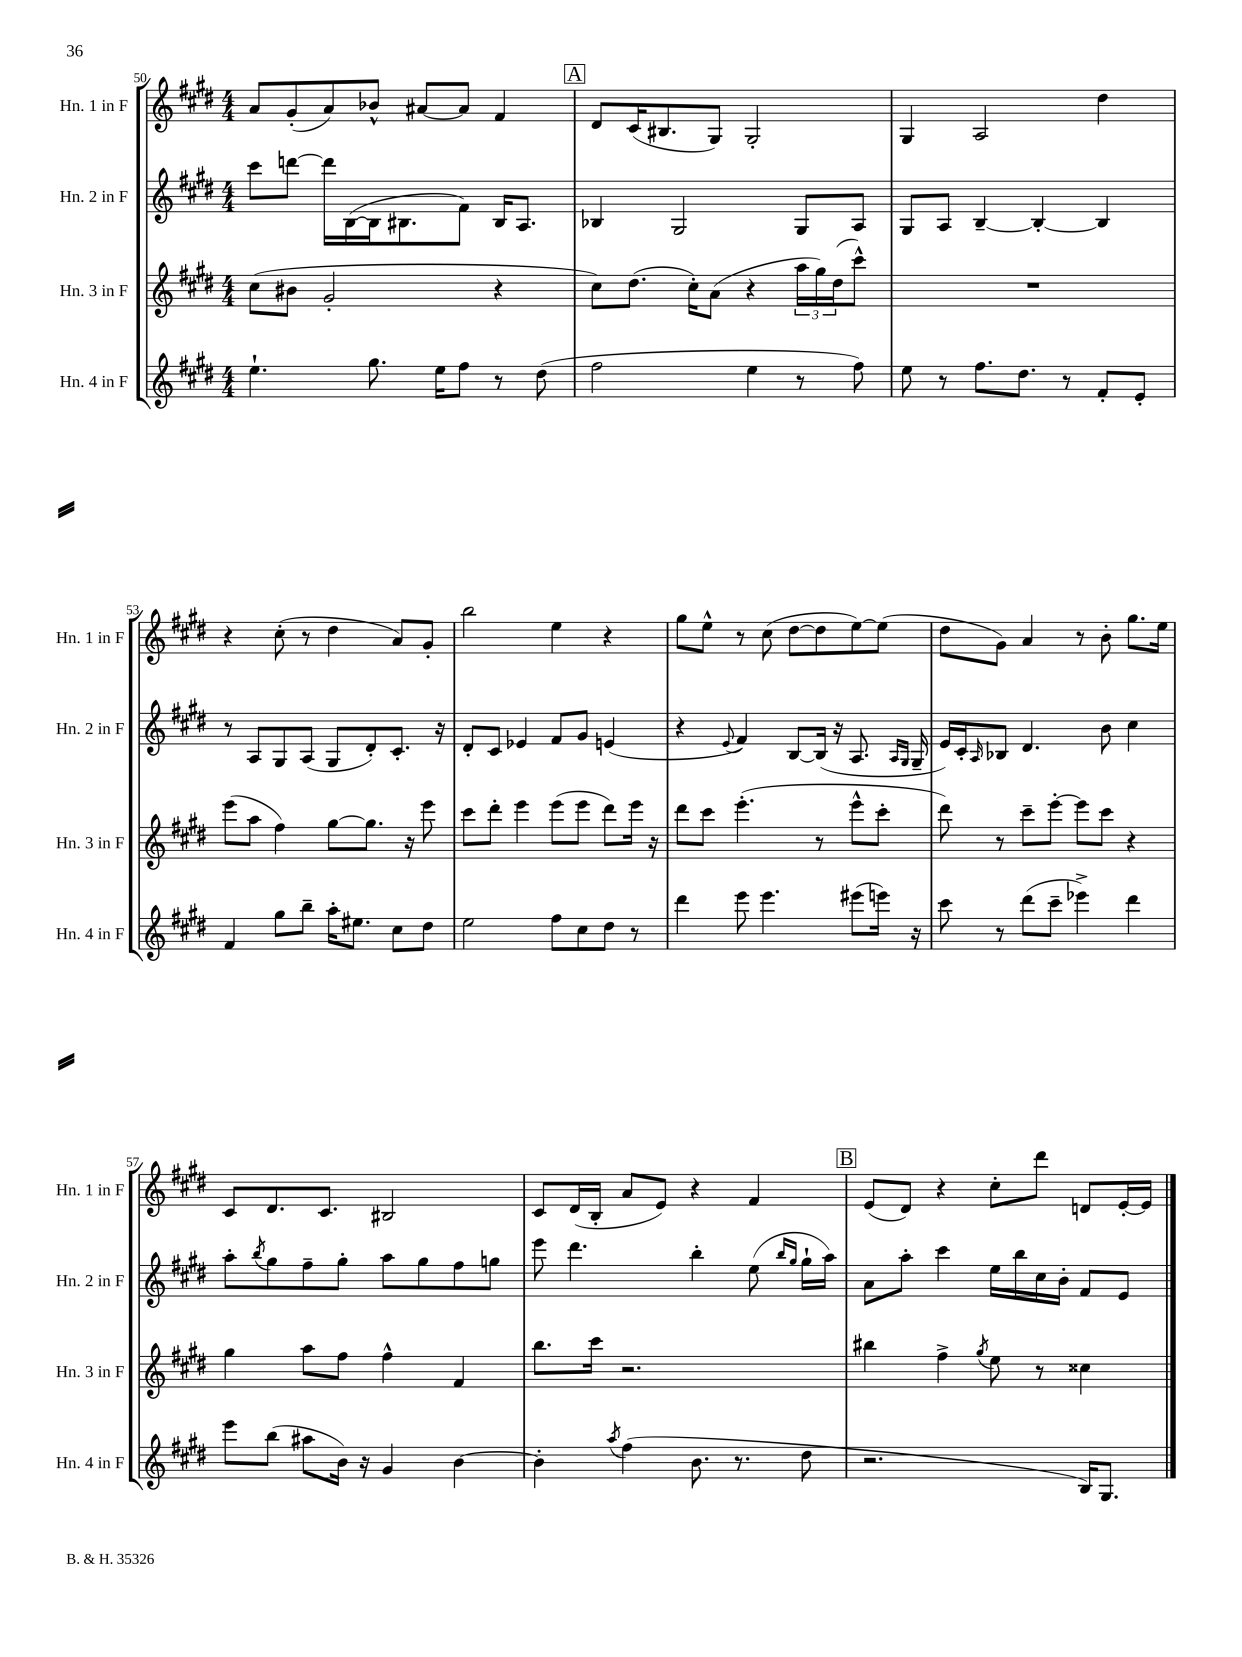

**kern	**kern	**kern	**kern
*part4	*part3	*part2	*part1
*staff4	*staff3	*staff2	*staff1
*I"Hn. 4 in F	*I"Hn. 3 in F	*I"Hn. 2 in F	*I"Hn. 1 in F
*I'Hn. 4 in F	*I'Hn. 3 in F	*I'Hn. 2 in F	*I'Hn. 1 in F
*clefG2	*clefG2	*clefG2	*clefG2
*k[f#c#g#d#]	*k[f#c#g#d#]	*k[f#c#g#d#]	*k[f#c#g#d#]
*M4/4	*M4/4	*M4/4	*M4/4
=50	=50	=50	=50
4.ee`\	(8cc#\L	8ccc#\L	8a/L
.	8b#X\J	[8dddn\J	(8g#'/
.	2g#'/	16ddd\LL]	8a/)
.	.	([16B\	.
8.gg#\	.	16B\J]	8b-X^^/J
.	.	8.B#X\	.
.	.	.	[8a#X/L
16ee\KL	.	.	.
8ff#\J	.	8f#\J)	8a#/J]
8r	4r	16B#/KL	4f#/
.	.	8.A/J	.
(8dd#\	.	.	.
!!LO:REH:place=s1:t=A
=51	=51	=51	=51
2ff#\	8cc#\L)	4B-X/	8d#/L
.	(8.dd#\J	.	(16c#/K
.	.	.	8.B#X/
.	.	2G#/	.
.	16cc#'\KL)	.	.
.	(8a\J	.	8G#/J)
4ee\	4r	.	2G#'/
8r	24aa\LL	8G#/L	.
.	24gg#\)	.	.
.	(24dd#\J	.	.
8ff#\)	8ccc#^^\J)	8A/J	.
=52	=52	=52	=52
8ee\	1r	8G#/L	4G#/
8r	.	8A/J	.
8.ff#\L	.	[4B~/	2A/
8.dd#\J	.	.	.
.	.	4B'/_	.
8r	.	.	.
8f#'/L	.	4B/]	4dd#\
8e'/J	.	.	.
!!LO:LB:g=z
=53	=53	=53	=53
4f#/	(8eee\L	8r	4r
.	8aa\J	8A/L	.
8gg#\L	4ff#\)	8G#/	(8cc#'\
8bb~\J	.	(8A/J	8r
16aa'\KL	[8gg#\L	8G#/L	4dd#\
8.ee#X\J	.	.	.
.	8.gg#\J]	8d#'/)	.
8cc#\L	.	8.c#'/J	8a/L)
.	16r	.	.
8dd#\J	8eee\	.	8g#'/J
.	.	16r	.
=54	=54	=54	=54
2ee\	8ccc#\L	8d#'/L	2bb\
.	8ddd#'\J	8c#/J	.
.	4eee\	4e-X/	.
8ff#\L	(8eee\L	8f#/L	4ee\
8cc#\	8eee\J	8g#/J	.
8dd#\J	8ddd#\L)	(4en/	4r
8r	16eee\Jk	.	.
.	16r	.	.
=55	=55	=55	=55
4ddd#\	8ddd#\L	4r	8gg#\L
.	8ccc#\J	.	8ee^^\J
.	.	8qqe/	.
8eee\	(4.eee'\	4f#/)	8r
4.eee\	.	.	(8cc#\
.	.	[8B/L	[8dd#\L
.	8r	(16B/Jk]	8dd#\]
.	.	16r	.
(8eee#X\L	8eee^^\L	8.A/	[8ee\)
16eeen\Jk)	8ccc#'\J	.	(8ee\J]
.	.	16qqA/LL	.
.	.	16qqG#/JJ	.
16r	.	16G#~/	.
=56	=56	=56	=56
8ccc#\	8ddd#\)	16e/LL)	8dd#\L
.	.	16c#'/J	.
.	.	16qqA/	.
8r	8r	8B-X/J	8g#\J)
(8ddd#\L	8ccc#~\L	4.d#/	4a/
8ccc#~\J	[8eee'\J	.	.
4eee-X^\)	8eee\L]	.	8r
.	8ccc#\J	8b\	8b'\
4ddd#\	4r	4cc#\	8.gg#\L
.	.	.	16ee\Jk
!!LO:LB:g=z
=57	=57	=57	=57
8eee\L	4gg#\	8aa'\L	8c#/L
.	.	8qbb/	.
(8bb\J	.	8gg#\	8.d#/
8aa#X\L	8aa\L	8ff#~\	.
.	.	.	8.c#/J
16b\Jk)	8ff#\J	8gg#'\J	.
16r	.	.	.
4g#/	4ff#^^\	8aa\L	2B#X/
.	.	8gg#\	.
[4b\	4f#/	8ff#\	.
.	.	8ggn\J	.
=58	=58	=58	=58
4b'\]	8.bb\L	8eee\	8c#/L
.	.	4.ddd#\	(16d#/L
.	16ccc#\Jk	.	16B'/JJ
8qaa/	.	.	.
(4ff#\	2.r	.	8a/L
.	.	.	8e/J)
8.b\	.	4bb'\	4r
8.r	.	.	.
.	.	(8ee\	4f#/
.	.	16qqbb/LL	.
.	.	16qqgg#/JJ	.
8dd#\	.	16gg#`\LL	.
.	.	16aa\JJ)	.
!!LO:REH:place=s1:t=B
=59	=59	=59	=59
2.r	4bb#X\	8a\L	(8e/L
.	.	8aa'\J	8d#/J)
.	4ff#^\	4ccc#\	4r
.	8qgg#/	.	.
.	8ee\	16ee\LL	8cc#'\L
.	.	16bb\	.
.	8r	16cc#\	8ddd#\J
.	.	16b'\JJ	.
16B/KL)	4cc##X\	8f#/L	8dn/L
8.G#/J	.	.	.
.	.	8e/J	[16e'/L
.	.	.	16e/JJ]
==	==	==	==
*-	*-	*-	*-
